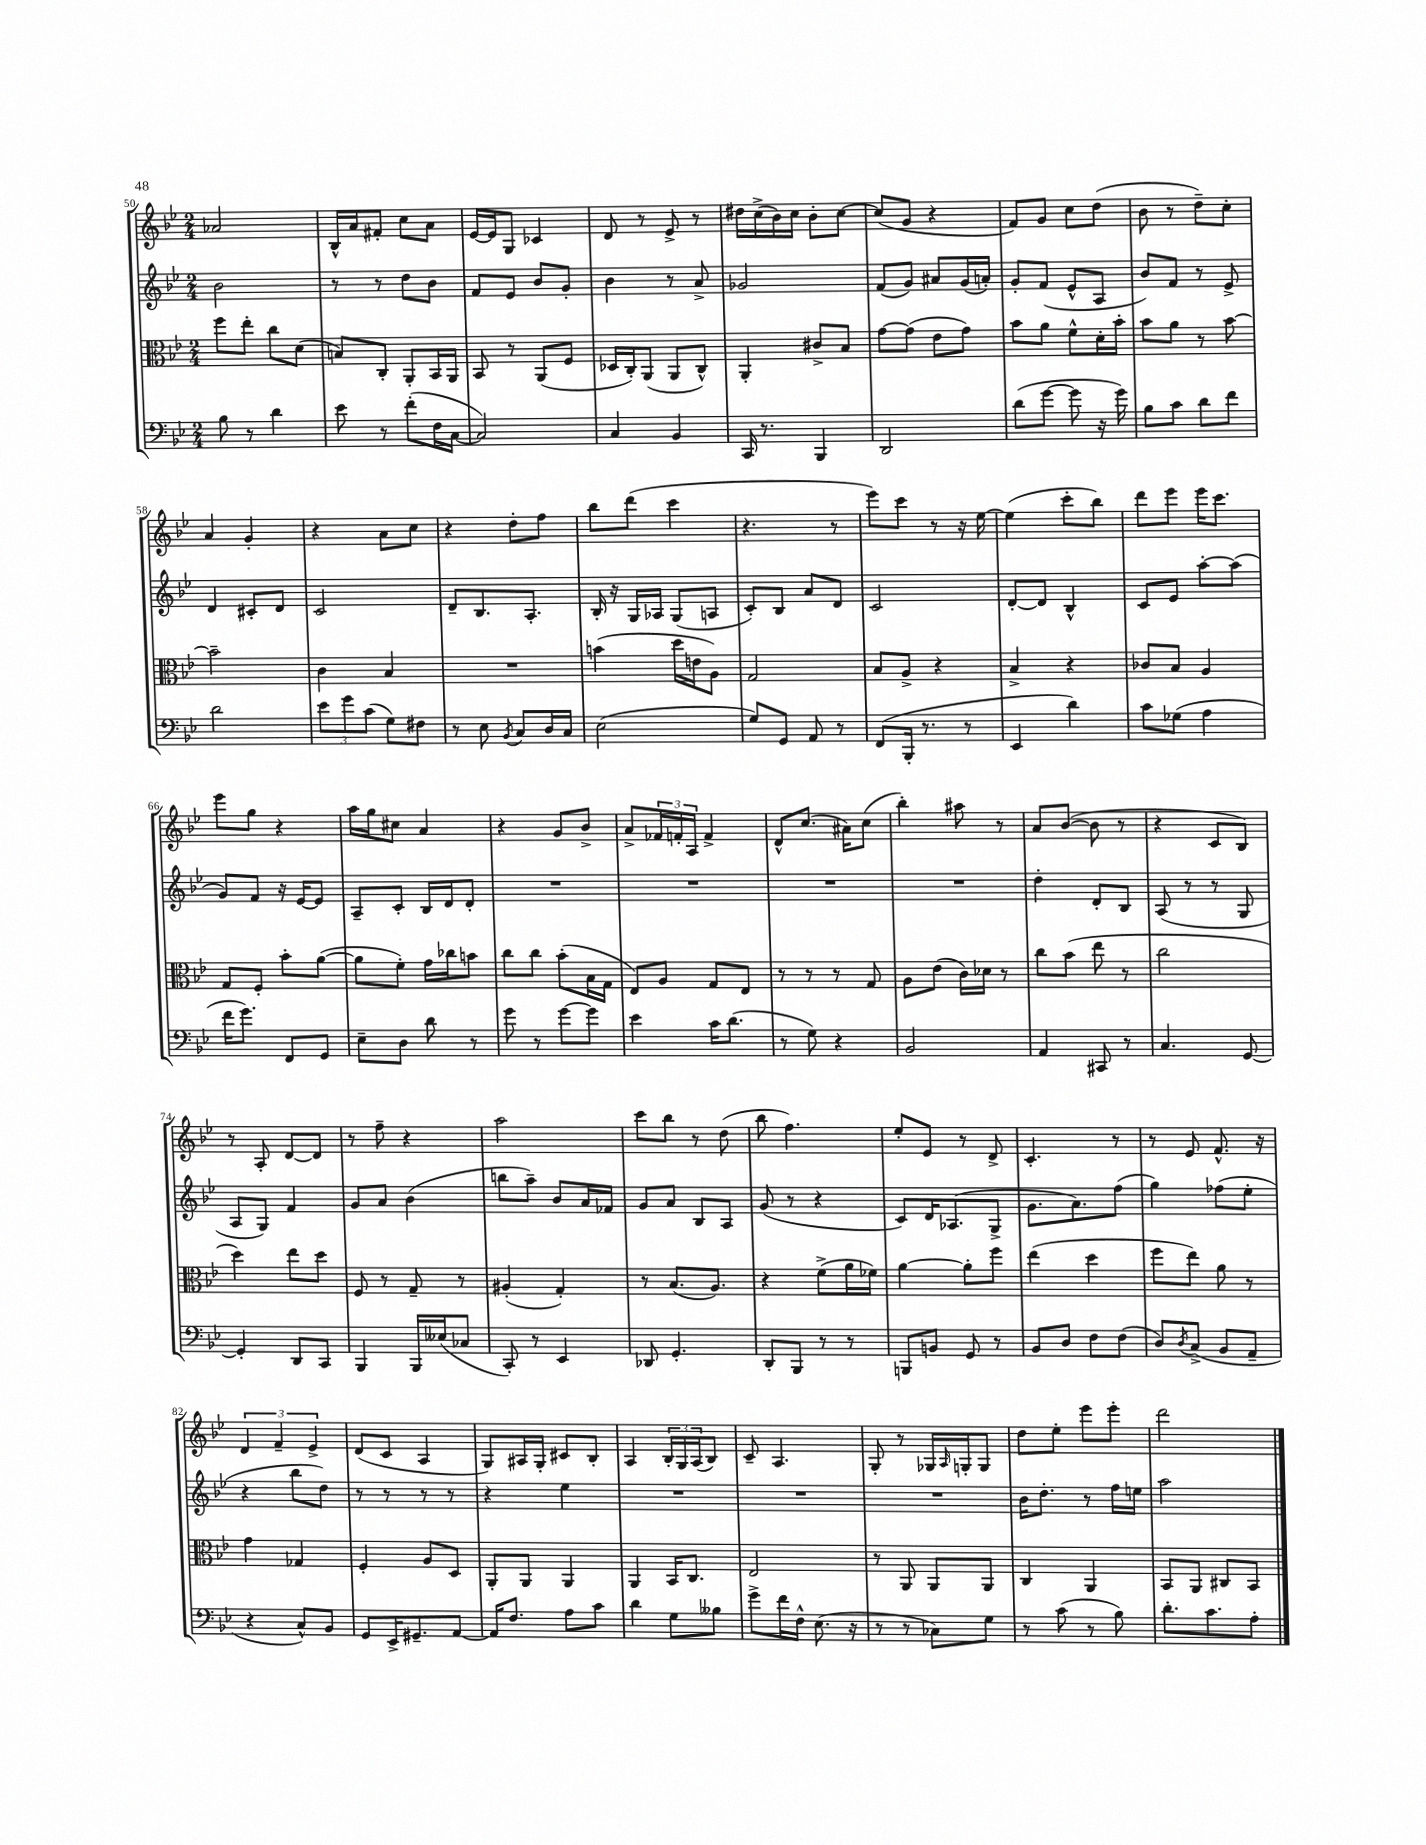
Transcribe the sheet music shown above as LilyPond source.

<<
\new StaffGroup <<
\new Staff = "s0" {
    \clef treble \key bes \major \numericTimeSignature \time 2/4
    aes'2 |
    bes16-^ a'16 fis'8-. c''8 a'8 |
    ees'16~ ees'16 g8 ces'4 |
    d'8 r8 ees'8-> r8 |
    dis''16 c''16->( bes'16) c''16 bes'8-. c''8~ |
    c''8( g'8 r4 |
    f'8) g'8 c''8 d''8( |
    bes'8 r8 d''8--) c''8-. |
    a'4 g'4-. |
    r4 a'8 c''8 |
    r4 d''8-. f''8 |
    bes''8 d'''8( c'''4 |
    r4. r8 |
    ees'''8) c'''8 r8 r16 ees''16~ |
    ees''4( c'''8-. bes''8) |
    d'''8 ees'''8 ees'''16 c'''8. |
    ees'''8 g''8 r4 |
    a''16 g''16 cis''8 a'4 |
    r4 g'8 bes'8-> |
    a'8-> \tuplet 3/2 { fes'16 f'16-. a16 } f'4-> |
    d'8-^ c''8.( ais'16) c''8( |
    bes''4-.) ais''8 r8 |
    a'8 bes'8~( bes'8 r8 |
    r4 c'8 bes8) |
    r8 a8-. d'8~ d'8 |
    r8 f''8-- r4 |
    a''2 |
    c'''8 bes''8 r8 d''8( |
    bes''8 f''4.) |
    ees''8-. ees'8 r8 d'8-> |
    c'4.-. r8 |
    r8 ees'8 f'8.-^ r16 |
    \tuplet 3/2 { d'4 f'4-- ees'4-> } |
    d'8( c'8 a4 |
    g8) ais16 g16-. cis'8 bes8-. |
    a4 \tuplet 3/2 { bes16-. g16 a16( } bes8) |
    c'8-- a4. |
    g8-. r8 ges16 \grace { a16 } g16-. g8 |
    d''8 ees''8-. ees'''8 ees'''8-. |
    d'''2 \bar "|." |
}
\new Staff = "s1" {
    \clef treble \key bes \major \numericTimeSignature \time 2/4
    bes'2 |
    r8 r8 d''8 bes'8 |
    f'8 ees'8 bes'8 g'8-. |
    bes'4 r8 a'8-> |
    ges'2 |
    f'8( g'8) ais'8 g'16( a'16-.) |
    g'8-. f'8( ees'8-^ a8 |
    bes'8) f'8 r8 ees'8-> |
    d'4 cis'8-. d'8 |
    c'2 |
    d'8-- bes8. a8.-. |
    bes16-. r16 g16 aes16 g8( a8 |
    c'8-.) bes8 a'8 d'8 |
    c'2 |
    d'8~-. d'8 bes4-^ |
    c'8 ees'8 a''8~-. a''8( |
    g'8) f'8 r16 ees'16~ ees'8 |
    a8-- c'8-. bes16 d'16 d'8-. |
    R2 |
    R2 |
    R2 |
    R2 |
    d''4-. d'8-. bes8 |
    a8( r8 r8 g8 |
    a8 g8) f'4 |
    g'8 a'8 bes'4( |
    b''8 a''8--) bes'8 a'16 fes'16 |
    g'8 a'8 bes8 a8 |
    g'8( r8 r4 |
    c'8) d'16 aes8.( g8-> |
    g'8. a'8.) f''8( |
    g''4) fes''8( ees''8-. |
    r4 bes''8 d''8) |
    r8 r8 r8 r8 |
    r4 ees''4 |
    R2 |
    R2 |
    R2 |
    bes'16 d''8.-. r8 f''16 e''16 |
    a''2 \bar "|." |
}
\new Staff = "s2" {
    \clef alto \key bes \major \numericTimeSignature \time 2/4
    f''8 ees''8-. c''8 d'8( |
    b8) c8-. a,8-. bes,16 a,16 |
    bes,8 r8 a,8( f8 |
    des16 c16-.) a,8( a,8 c8-^) |
    a,4-. cis'8-> bes8 |
    g'8~ g'8( ees'8 g'8) |
    bes'8 a'8 f'8-^ d'16-. bes'16-. |
    bes'8 a'8 r8 bes'8~ |
    bes'2-- |
    c'4 bes4 |
    R2 |
    b'4( d''16 e'16 a8) |
    g2 |
    bes8 a8-> r4 |
    bes4-> r4 |
    ces'8 bes8 a4 |
    g8 f8-. bes'8-. a'8~( |
    a'8 f'8-.) g'16 ces''16 b'8 |
    c''8 c''8 bes'8-.( bes16 g16 |
    ees8) a8 g8 ees8 |
    r8 r8 r8 g8 |
    a8 ees'8( c'16) des'16 r8 |
    c''8 bes'8( ees''8 r8 |
    c''2 |
    d''4) ees''8 d''8 |
    f8 r8 g8-- r8 |
    ais4-.( g4-.) |
    r8 bes8.( a8.) |
    r4 f'8->( a'16 fes'16) |
    a'4~ a'8-. f''8 |
    ees''4( d''4 |
    f''8 ees''8) a'8 r8 |
    g'4 ges4 |
    f4-. a8 d8 |
    a,8-. a,8 a,4 |
    a,4 bes,16 c8. |
    ees2 |
    r8 a,8 a,8 a,8 |
    c4 a,4 |
    bes,8 a,8 cis8 bes,8 \bar "|." |
}
\new Staff = "s3" {
    \clef bass \key bes \major \numericTimeSignature \time 2/4
    bes8 r8 d'4 |
    ees'8 r8 f'8-.( f16 c16~ |
    c2) |
    c4 bes,4 |
    c,16 r8. bes,,4 |
    d,2 |
    d'8( g'8~ g'8 r16 g'16) |
    bes8 c'8 d'8 f'8 |
    d'2 |
    \tuplet 3/2 { ees'8 g'8 c'8( } g8) fis8 |
    r8 ees8 \acciaccatura { bes,8 } c8 d16 c16 |
    ees2( |
    g8) g,8 a,8 r8 |
    f,8( bes,,16-. r8. r8 |
    ees,4 d'4) |
    c'8 ges8( a4 |
    f'16 g'8.) f,8 g,8 |
    ees8-- d8 d'8 r8 |
    g'8 r8 g'8~ g'8 |
    ees'4 c'16 d'8.( |
    r8 g8) r4 |
    bes,2 |
    a,4 cis,8 r8 |
    c4. g,8~ |
    g,4-. d,8 c,8 |
    bes,,4 bes,,16 eeses16( ces8 |
    c,8-.) r8 ees,4 |
    des,8 g,4.-. |
    d,8-. bes,,8 r8 r8 |
    b,,8 b,8 g,8 r8 |
    bes,8 d8 f8 f8( |
    d8) \acciaccatura { d8 } c8->( bes,8 a,8-- |
    r4 c8-^) bes,8 |
    g,8 ees,16-> gis,8.-- a,8~ |
    a,16 f8. a8 c'8 |
    d'4 g8 beses8 |
    g'8-> f'16 f16-^ ees8.( r16 |
    r8 r8 ces8) g8 |
    r8 c'8( r8 bes8) |
    d'8.-. c'8. a8-. \bar "|." |
}
>>
>>
\layout { \context { \Score currentBarNumber = #50 } }
